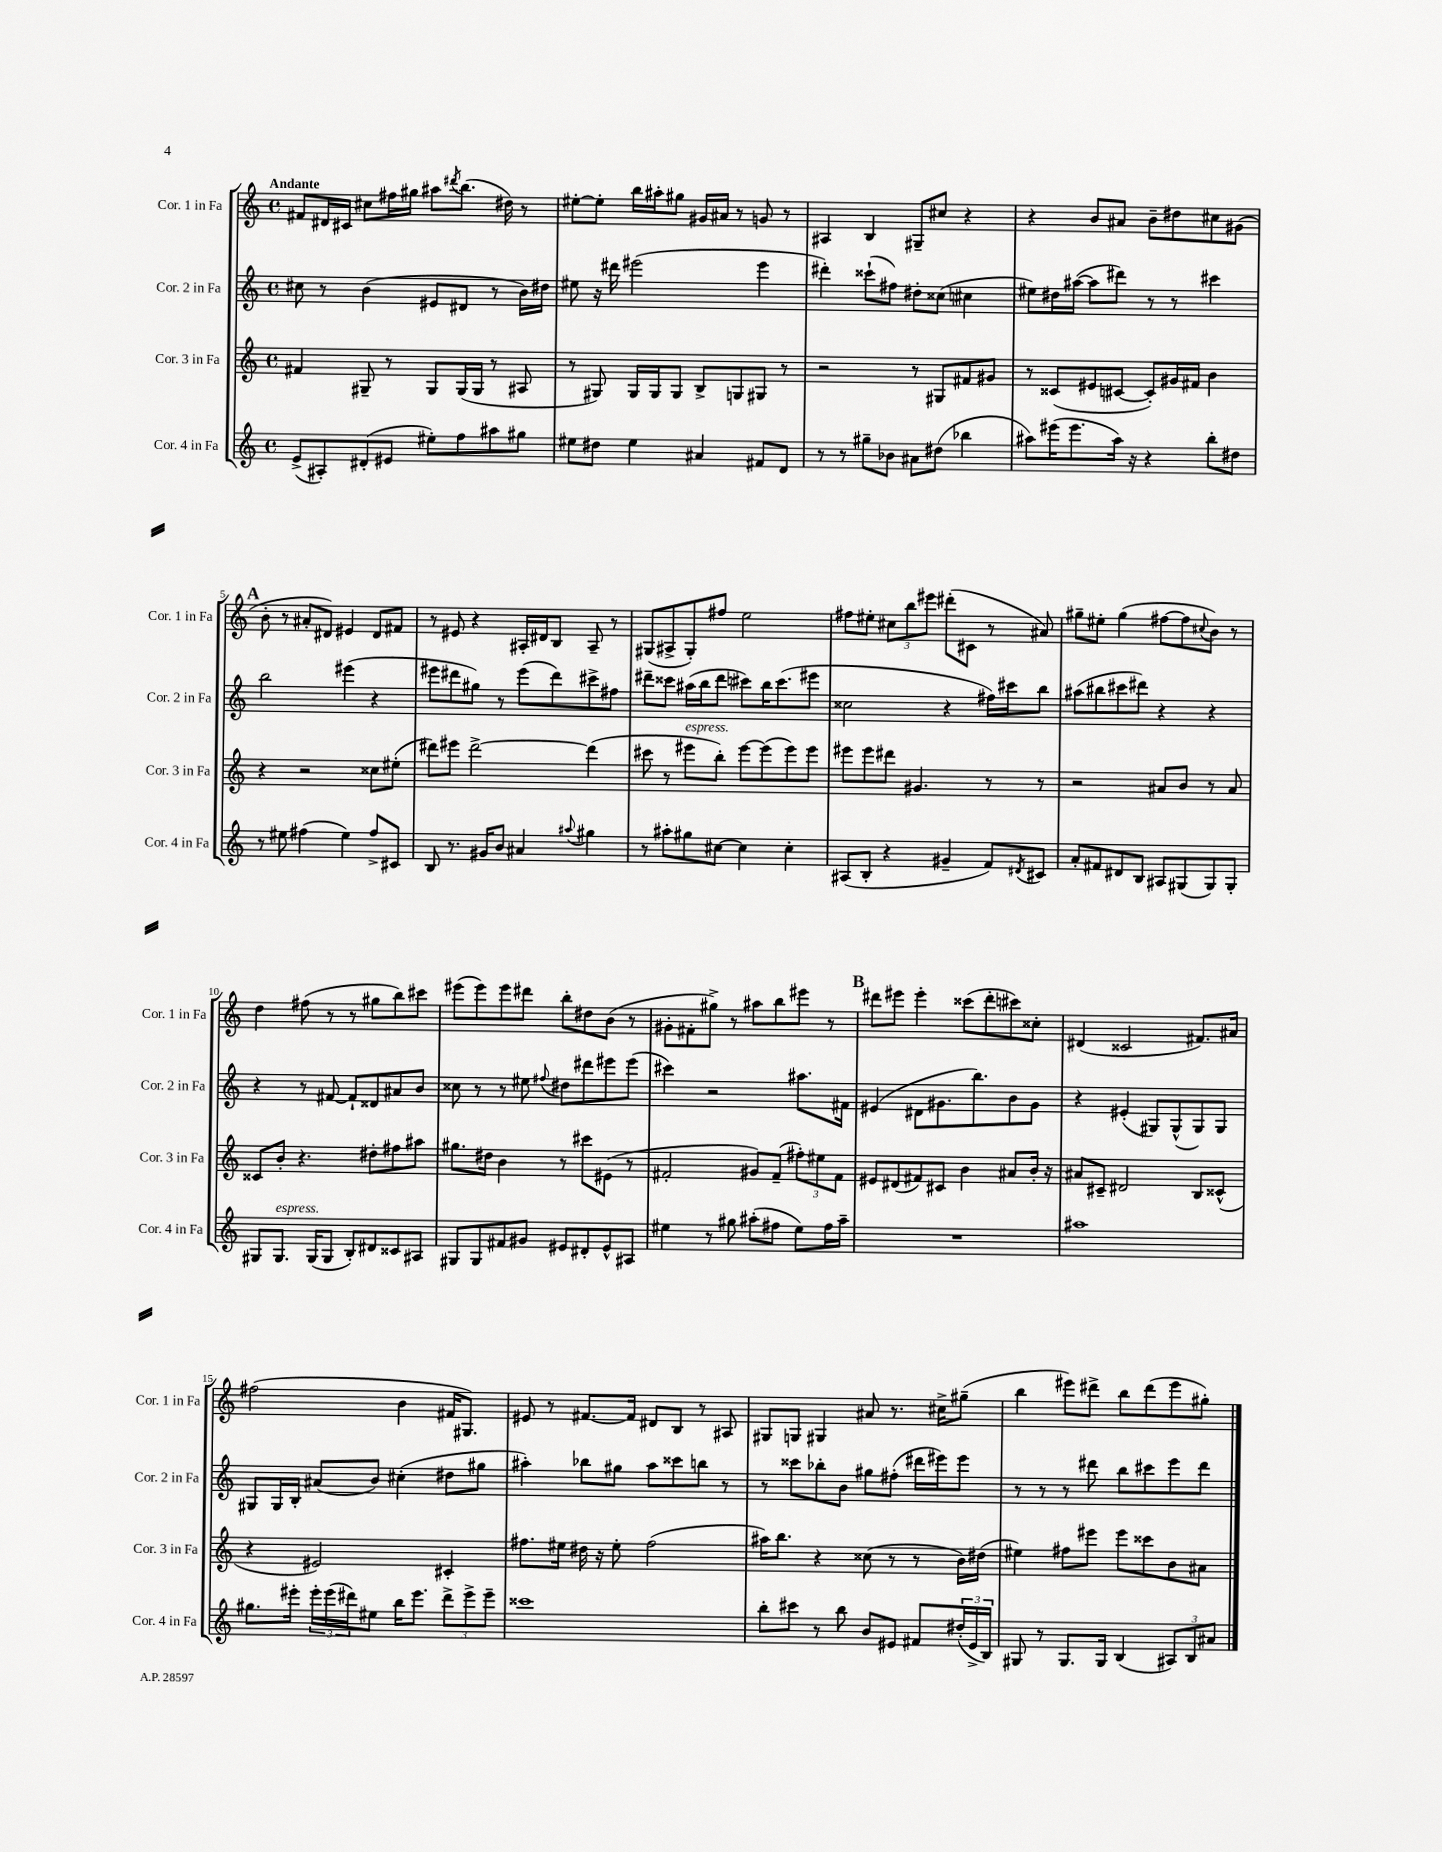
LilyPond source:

<<
\new StaffGroup <<
\new Staff = "s0" \with { instrumentName = "Cor. 1 in Fa" shortInstrumentName = "Cor. 1 in Fa" } {
    \clef treble \key c \major \defaultTimeSignature \time 4/4 \tempo "Andante"
    fis'8 dis'16 cis'16 cis''8 fis''16 gis''16 ais''8 \acciaccatura { dis'''8 } b''8.( dis''16) r8 |
    eis''8~-. eis''8-. b''16 ais''16-. gis''8 gis'16 ais'16 r8 g'8 r8 |
    ais4 b4 gis8-- cis''8 r4 |
    r4 b'8 ais'8 b'8-- dis''8 cis''8 gis'8( |
    \mark \markup { \bold "A" } b'8-. r8 ais'8-. dis'8) eis'4 dis'8 fis'8 |
    r8 eis'8 r4 ais16-. dis'16 b8 ais8-- r8 |
    gis8( ais8-> gis8-.) fis''8 e''2 |
    fis''8 eis''8-. \tuplet 3/2 { cis''8 b''8 eis'''8 } dis'''8-.( cis'8 r8 ais'8) |
    gis''8-- eis''8-. gis''4( fis''8~ fis''8 \appoggiatura { cis''8 } b'8) r8 |
    d''4 fis''8( r8 r8 gis''8 b''8) cis'''8 |
    eis'''8( eis'''8) eis'''8 dis'''8 b''8-. dis''8 b'8( r8 |
    gis'8-. fis'8-. gis''8->) r8 ais''8 b''8 eis'''8 r8 |
    \mark \markup { \bold "B" } dis'''8 eis'''8 eis'''4-. cisis'''8( dis'''8-. cis'''8) cisis''8-. |
    dis'4( cisis'2 fis'8.) ais'16 |
    fis''2( b'4 fis'16 gis8.) |
    eis'8 r8 fis'8.~ fis'16 dis'8 b8 r8 ais8 |
    gis8 g8 gis4 ais'8 r8. cis''16-> gis''8--( |
    b''4 eis'''8) dis'''8-> b''8 dis'''8( eis'''8 gis''8-.) \bar "|." |
}
\new Staff = "s1" \with { instrumentName = "Cor. 2 in Fa" shortInstrumentName = "Cor. 2 in Fa" } {
    \clef treble \key c \major \defaultTimeSignature \time 4/4
    cis''8 r8 b'4( eis'8 dis'8 r8 b'16) dis''16 |
    eis''8 r16 dis'''16 eis'''2( eis'''4 |
    dis'''4-.) cisis'''8-!( fis''8) dis''8-. cisis''8( cis''4 |
    eis''8) dis''16 ais''16~( ais''8 dis'''8) r8 r8 cis'''4 |
    \mark \markup { \bold "A" } b''2 eis'''4( r4 |
    eis'''8 dis'''8 gis''8) r8 eis'''8( dis'''8) cis'''8-> fis''8 |
    dis'''8-- cisis'''8 ais''16( b''16 dis'''8 cis'''8) b''16 cis'''8.( eis'''8 |
    cisis''2 r4 fis''16) cis'''16 b''8 |
    ais''8( bis''8 cis'''8 dis'''8) r4 r4 |
    r4 r8 fis'8~ fis'8-! disis'8 ais'8 b'8 |
    cisis''8 r8 r8 eis''8 \appoggiatura { fis''8 } dis''8 dis'''8 eis'''8 eis'''8( |
    cis'''4) r2 ais''8. fis'16 |
    \mark \markup { \bold "B" } eis'4( dis'8 gis'8. b''8.) b'8 gis'8 |
    r4 eis'4-.( gis8) gis8-^( gis8) gis8 |
    gis8 gis16 b16-. ais'8( b'8) cis''4-.( dis''8 gis''8 |
    ais''4-.) bes''8 gis''8 ais''8 cisis'''8 b''8 r8 |
    r8 cisis'''8 bes''8-. b'8 gis''8 fis''8-.( dis'''16 eis'''16) eis'''8 |
    r8 r8 r8 dis'''8 b''8 cis'''8 e'''8 dis'''8 \bar "|." |
}
\new Staff = "s2" \with { instrumentName = "Cor. 3 in Fa" shortInstrumentName = "Cor. 3 in Fa" } {
    \clef treble \key c \major \defaultTimeSignature \time 4/4
    fis'4 gis8-- r8 gis8 gis16( gis16 r8 ais8 |
    r8 gis8) gis16 gis16 gis8 b8-> g8 gis8 r8 |
    r2 r8 gis8 fis'8 gis'8 |
    r8 cisis'8( eis'8 cis'8~ cis'8-.) gis'16 fis'16 b'4 |
    \mark \markup { \bold "A" } r4 r2 cisis''8 eis''8-.( |
    dis'''8) eis'''8 dis'''2~-> dis'''4( |
    cis'''8 r8 eis'''8^\markup { \italic "espress." } b''8-.) eis'''8~ eis'''8( eis'''8) eis'''8 |
    eis'''8 eis'''8 dis'''8 gis'4. r8 r8 |
    r2 ais'8 b'8 r8 ais'8 |
    cisis'8 b'8-. r4. dis''8-. fis''8 ais''8 |
    gis''8. dis''16 b'4 r8 cis'''8 eis'8( r8 |
    fis'2-. gis'8) fis'8--( \tuplet 3/2 { fis''8-.) eis''8 fis'8 } |
    \mark \markup { \bold "B" } eis'8 dis'8( fis'8) cis'8 b'4 ais'8 b'16-. r16 |
    ais'8 cis'8-- dis'2 b8 cisis'8-^( |
    r4 eis'2) cis'4-. |
    fis''8. eis''16 dis''16 r16 eis''8-. fis''2( |
    ais''16) b''8. r4 cisis''8( r8 r8 b'16) dis''16( |
    eis''4) fis''8 eis'''8 eis'''8 cisis'''8 b'8 ais'8 \bar "|." |
}
\new Staff = "s3" \with { instrumentName = "Cor. 4 in Fa" shortInstrumentName = "Cor. 4 in Fa" } {
    \clef treble \key c \major \defaultTimeSignature \time 4/4
    e'8->( ais8-.) dis'8-.( eis'8 eis''8-.) f''8 ais''8 gis''8 |
    eis''8 dis''8 eis''4 ais'4 fis'8 d'8 |
    r8 r8 gis''8-- bes'8 ais'8 dis''8( bes''4 |
    ais''8) eis'''16( eis'''8. ais''16) r16 r4 b''8-. dis''8 |
    \mark \markup { \bold "A" } r8 eis''8 fis''4( eis''4) fis''8-> cis'8 |
    b8 r8. gis'16 b'8 ais'4 \appoggiatura { ais''8 } gis''4 |
    r8 ais''8-. gis''8 cis''8~ cis''4 cis''4-. |
    ais8( b8-. r4 gis'4-- f'8) \acciaccatura { dis'8 } cis'8 |
    a'8-. fis'8 dis'8 b8 ais8 gis8( gis8) gis8-. |
    gis8 gis8.^\markup { \italic "espress." } gis16( gis8 b8-.) dis'8 cisis'8 ais8 |
    gis8 gis8 fis'8 gis'8 eis'8 dis'8-. eis'8-^ ais8 |
    eis''4 r8 gis''8 ais''8-.( fis''8 eis''8) fis''16 ais''16-- |
    \mark \markup { \bold "B" } R1 |
    ais''1 |
    gis''8. eis'''16-. \tuplet 3/2 { eis'''16-. eis'''16( dis'''16) } eis''8 b''16 eis'''8. \tuplet 3/2 { dis'''8-> eis'''8-> eis'''8-- } |
    cisis'''1 |
    b''8-. cis'''8 r8 b''8 b'8 eis'8 fis'8 \tuplet 3/2 { dis''16-.( eis'16-> b16) } |
    gis8 r8 gis8. gis16 b4( \tuplet 3/2 { ais8) b8 ais'8 } \bar "|." |
}
>>
>>
